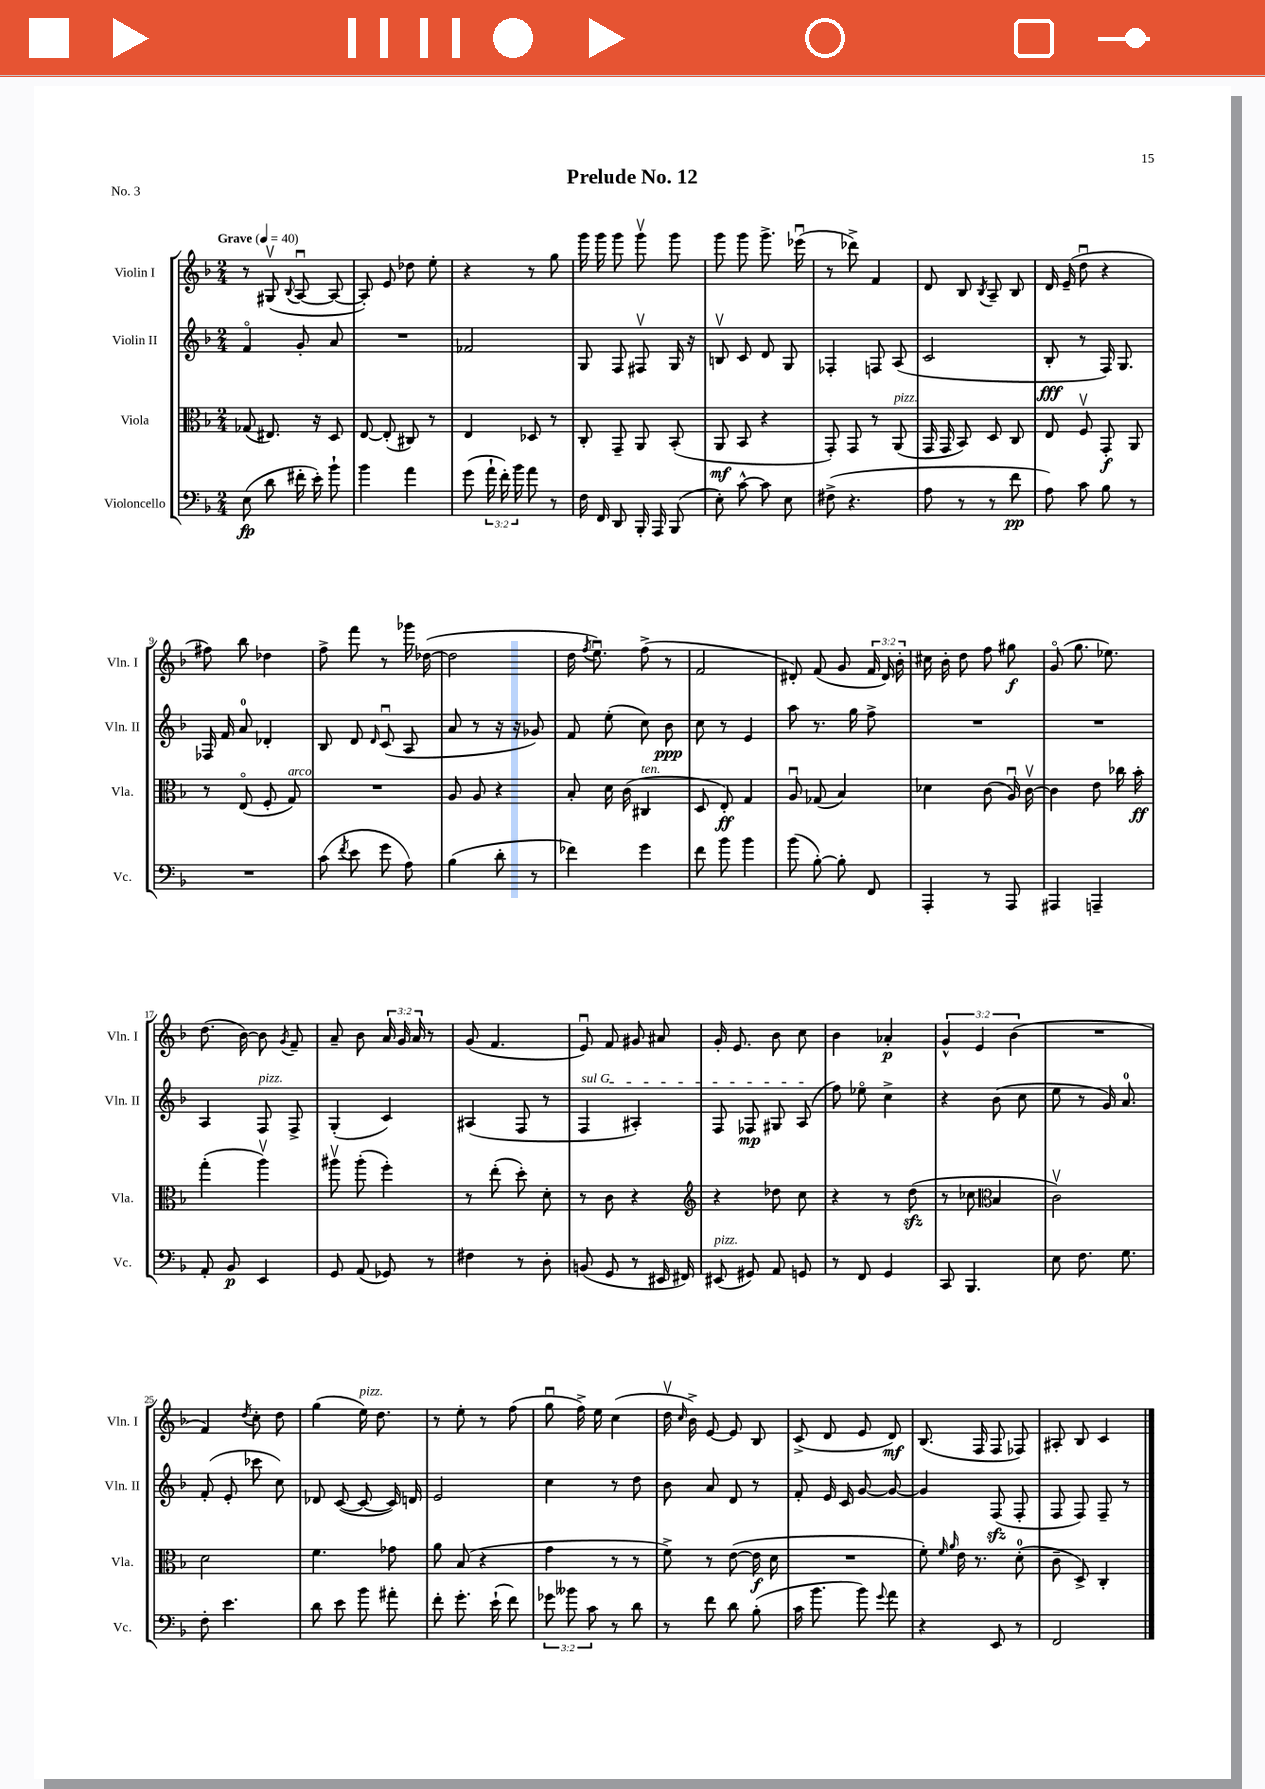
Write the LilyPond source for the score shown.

\header { title = "Prelude No. 12" piece = "No. 3" }
<<
\new StaffGroup <<
\new Staff = "s0" \with { instrumentName = "Violin I" shortInstrumentName = "Vln. I" } {
    \clef treble \key f \major \numericTimeSignature \time 2/4 \override Staff.TupletNumber.text = #tuplet-number::calc-fraction-text \tempo "Grave" 4 = 40
    \autoBeamOff r8 gis8\upbow( \appoggiatura { bes8 } a8~\downbow a8~ |
    a8-.) e'8 des''8 e''8-. |
    r4 r8 g''8 |
    g'''16 g'''16 g'''8 g'''8\upbow g'''8 |
    g'''8 g'''8 g'''8.-> ees'''16\downbow( |
    r8 des'''8->) f'4 |
    d'8 bes8 \acciaccatura { bes8 } a8-- bes8 |
    d'16 e'16--( d''8\downbow r4 |
    fis''8) bes''8 des''4 |
    f''8-> f'''8 r8 ges'''16 des''16~( |
    des''2 |
    d''16 \acciaccatura { f''8 } e''8.\downbow) f''8->( r8 |
    f'2 |
    dis'8-.) f'8( g'8 \tuplet 3/2 { f'16 dis'16) bes'16-. } |
    cis''16 bes'16-. d''8 f''8 gis''8\f |
    g'8\flageolet( g''8. ees''8.) |
    d''8.( bes'16~) bes'8 \acciaccatura { g'8 } f'8-- |
    a'8-- bes'8 \tuplet 3/2 { a'16 g'16 a'16 } r8 |
    g'8( f'4. |
    e'8\downbow) f'8 gis'8 ais'8 |
    g'16-. e'8. bes'8 c''8 |
    bes'4 aes'4-.\p |
    \tuplet 3/2 { g'4-^ e'4 bes'4( } |
    R2 |
    f'4) \acciaccatura { d''8 } c''8-. d''8 |
    g''4( e''16^\markup { \italic "pizz." }) d''8. |
    r8 e''8-. r8 f''8( |
    g''8\downbow f''16->) e''16 c''4( |
    d''16\upbow \grace { c''16 } bes'16->) e'8~ e'8 bes8 |
    c'8->( d'8 e'8 d'8\mf) |
    bes8.( f16 f8 fes8) |
    ais8-. bes8 c'4 \bar "|." |
}
\new Staff = "s1" \with { instrumentName = "Violin II" shortInstrumentName = "Vln. II" } {
    \clef treble \key f \major \numericTimeSignature \time 2/4
    \autoBeamOff f'4\flageolet g'8-. a'8 |
    R2 |
    fes'2 |
    g8 f8 fis8\upbow g16 r16 |
    b8\upbow c'8 d'8 g8 |
    fes4-. f8 a8( |
    c'2 |
    bes8-.\fff r8 f16) g8. |
    fes16 f'16 a'8-0 des'4-. |
    bes8 d'8 \grace { d'16 } c'8\downbow( a8 |
    a'8 r8 r16 r16 ges'8) |
    f'8 e''8-.( c''8) bes'8\ppp |
    c''8 r8 e'4 |
    a''8 r8. g''16 f''8-> |
    R2 |
    R2 |
    a4 f8^\markup { \italic "pizz." } f8-> |
    g4-.( c'4) |
    ais4( f8 r8 |
    \once \override TextSpanner.bound-details.left.text = \markup { \italic "sul G" } f4\startTextSpan ais4-.) |
    f8 fes8\mp gis8 a8\stopTextSpan( |
    f''8) ees''8\flageolet c''4-> |
    r4 bes'8( c''8 |
    e''8 r8 g'16) a'8.-0 |
    f'8-.( e'8-. ces'''8 c''8) |
    des'8 c'8~( c'8~ c'16) d'16 |
    e'2 |
    c''4 r8 d''8 |
    bes'8 a'8 d'8 r8 |
    f'8-. e'16 c'16 g'8~ g'8~ |
    g'4 f8\sfz( f8-. |
    f8 f8) f8-- r8 \bar "|." |
}
\new Staff = "s2" \with { instrumentName = "Viola" shortInstrumentName = "Vla." } {
    \clef alto \key f \major \numericTimeSignature \time 2/4
    \autoBeamOff ges8( eis8.) r16 d8 |
    e8~ e8-.( cis8) r8 |
    e4 des8 r8 |
    c8-. g,8-- a,8 bes,8-.( |
    a,8\mf bes,8 r4 |
    g,8-.) g,8 r8 a,8^\markup { \italic "pizz." }( |
    g,16 g,16 bes,8) d8 c8 |
    e8 f8\upbow g,8-.\f a,8 |
    r8 e8\flageolet( f8-. g8^\markup { \italic "arco" }) |
    R2 |
    a8 a8 r4 |
    bes8-. d'16 c'16( cis4^\markup { \italic "ten." } |
    d8 e8-.\ff) g4 |
    a8\downbow ges8( bes4) |
    des'4 c'8( a16\downbow) c'16~\upbow |
    c'4 e'8 ces''16 bes'16-.\ff |
    g''4-.( a''4\upbow) |
    ais''8\upbow ais''8-.( f''4-.) |
    r8 e''8-.( d''8-.) d'8-. |
    r8 c'8 r4 |
    \clef treble r4 des''8 c''8 |
    r4 r8 d''8\sfz( |
    r8 ces''8 \clef alto bes4 |
    c'2\upbow) |
    d'2 |
    f'4. ges'8 |
    a'8 bes8( r4 |
    g'4 r8 r8 |
    f'8->) r8 e'8~( e'16\f d'16 |
    R2 |
    f'8-.) \grace { f'16 a'16 } e'16 r8. d'8-0-.( |
    c'8-- d8->) c4-. \bar "|." |
}
\new Staff = "s3" \with { instrumentName = "Violoncello" shortInstrumentName = "Vc." } {
    \clef bass \key f \major \numericTimeSignature \time 2/4 \override Staff.TupletNumber.text = #tuplet-number::calc-fraction-text
    \autoBeamOff e8\fp( d'8 fis'16-. e'16-.) bes'8-! |
    bes'4 a'4 |
    g'8( \tuplet 3/2 { a'16-! f'16-.) bes'16 } a'8 r8 |
    f16 f,16 d,8 bes,,16-. a,,16 bes,,8( |
    e8-.) c'8~-^ c'8 e8 |
    fis8->( r4. |
    a8 r8 r8 f'8\pp |
    a8) c'8 bes8 r8 |
    R2 |
    c'8( \acciaccatura { f'8 } e'8 g'8 a8) |
    bes4( d'8-. r8 |
    fes'4) g'4 |
    f'8 bes'8 bes'4 |
    bes'8( bes8~-.) bes8-. f,8 |
    a,,4-. r8 a,,8 |
    ais,,4 a,,4-- |
    a,8-. bes,8\p e,4 |
    g,8 a,8( ges,8) r8 |
    fis4 r8 d8-. |
    b,8( g,8 r8 eis,16 fis,16) |
    eis,8^\markup { \italic "pizz." }( gis,8) a,8 g,8 |
    r8 f,8 g,4 |
    c,8 bes,,4. |
    e8 f8. g8. |
    f8-. e'4. |
    d'8 e'8 bes'8 ais'8-. |
    f'8-. g'8.-. e'16-!( f'8) |
    \tuplet 3/2 { ges'8 beses'8 c'8 } r8 d'8 |
    r8 f'8 d'8 bes8-.( |
    c'16 bes'8. bes'8) \appoggiatura { g'8 } a'8 |
    r4 e,8 r8 |
    f,2 \bar "|." |
}
>>
>>
